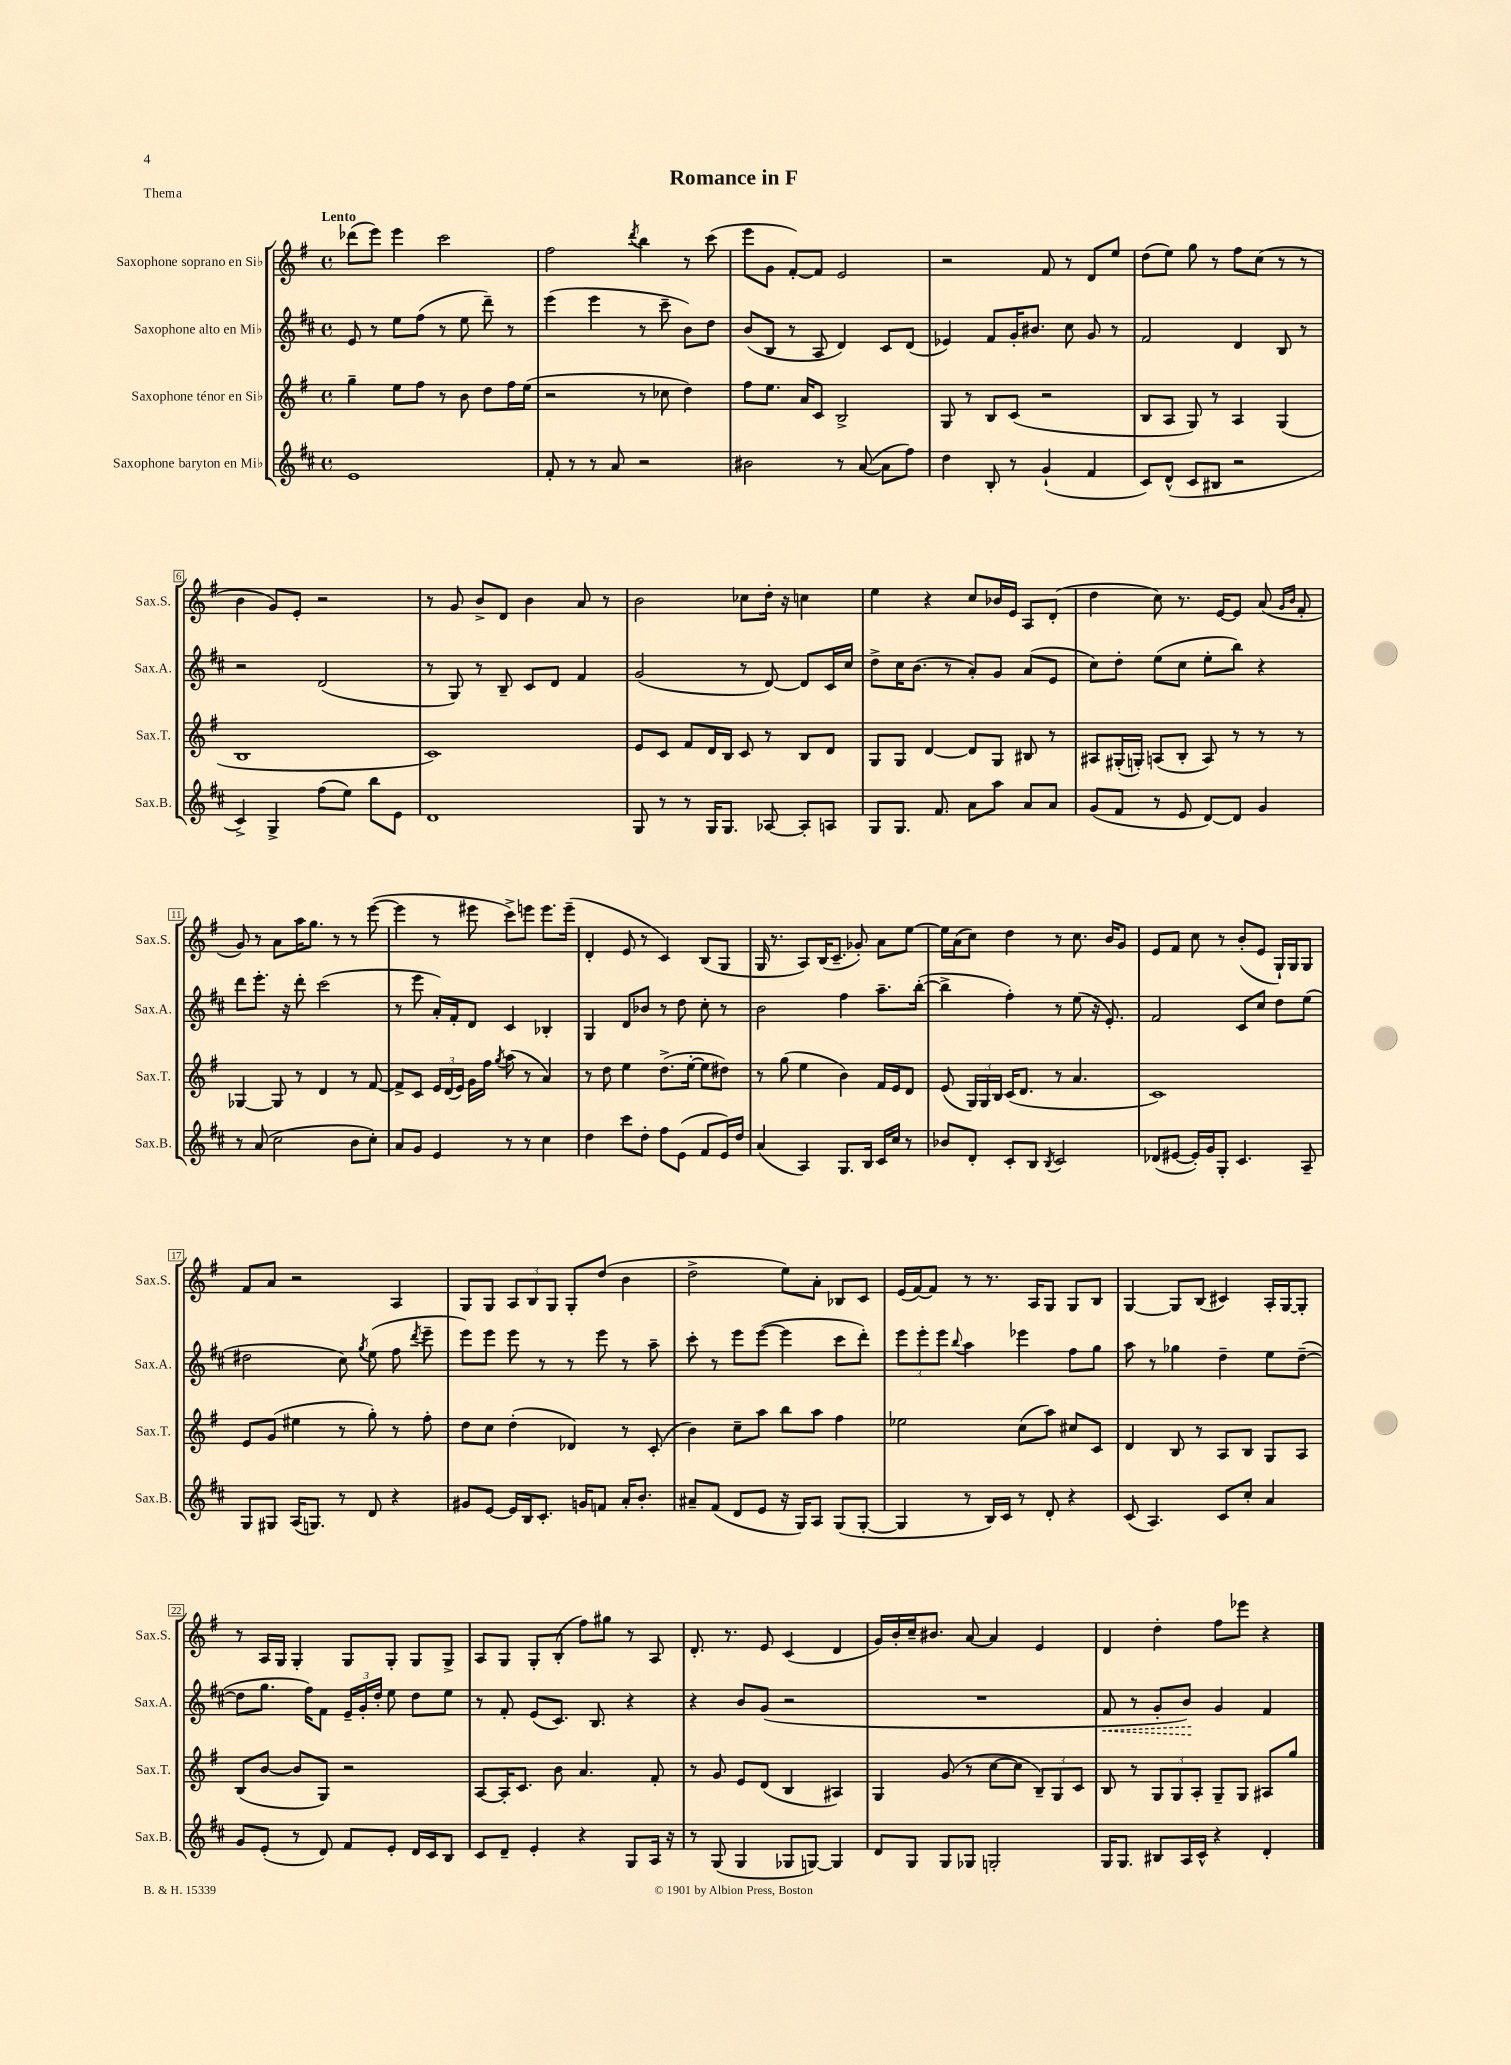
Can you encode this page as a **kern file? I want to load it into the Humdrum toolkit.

**kern	**kern	**kern	**kern
*staff4	*staff3	*staff2	*staff1
*clefG2	*clefG2	*clefG2	*clefG2
*k[f#c#]	*k[f#]	*k[f#c#]	*k[f#]
*M4/4	*M4/4	*M4/4	*M4/4
*met(c)	*met(c)	*met(c)	*met(c)
1e	4gg~	8e	(8ddd-
.	.	8r	8eee)
.	8ee	8ee	4eee
.	8ff#	(8ff#	.
.	8r	8r	2ccc
.	8b	8ee	.
.	8dd	8ddd~)	.
.	16ff#	8r	.
.	(16ee	.	.
=	=	=	=
8f#'	2r	(4eee	2ff#
8r	.	.	.
8r	.	4eee	.
8a	.	.	.
.	.	.	8qddd
2r	8r	8r	4bb
.	8cc-	8ccc#~	.
.	4dd)	8b)	8r
.	.	8dd	(8ccc
=	=	=	=
2b#	8ff#	(8b	8eee
.	8.ee	8B	8g
.	.	8r	[8f#')
.	16a	.	.
.	8c	8A	8f#]
8r	2B^	4d)	2e
([8a	.	.	.
8a]	.	8c#	.
8ff#)	.	(8d	.
=	=	=	=
4dd	8G	4e-)	2r
.	8r	.	.
8B'	8B	8f#	.
8r	(8c	16g'	.
.	.	8.b#	.
(4g`	2r	.	8f#
.	.	8cc#	8r
4f#	.	8g	8d
.	.	8r	8ee
=	=	=	=
8c#)	8B	2f#	(8dd
(8d^^	8A	.	8ee)
8c#	8G)	.	8gg
8B#	8r	.	8r
2r	4A	4d	8ff#
.	.	.	(8cc
.	(4G	8B	8r
.	.	8r	8r
=	=	=	=
4c#^)	1B	2r	4b
4G^	.	.	8g)
.	.	.	8e'
(8ff#	.	(2d	2r
8ee)	.	.	.
8bb	.	.	.
8e	.	.	.
=	=	=	=
1d	1c)	8r	8r
.	.	8G)	8g
.	.	8r	8b^
.	.	8B~	8d
.	.	8c#	4b
.	.	8d	.
.	.	4f#	8a
.	.	.	8r
=	=	=	=
8G	8e	(2g	2b
8r	8c	.	.
8r	8f#	.	.
16G	16d	.	.
8.G	16B	.	.
.	8c	8r	8cc-
[8A-	8r	[8d)	16dd'
.	.	.	16r
8A-']	8B	8d]	4cc
8A	8d	16c#	.
.	.	16cc#	.
=	=	=	=
8G	8G	8dd^	4ee
8.G	8G	16cc#	.
.	.	(8.b	.
.	[4d	.	4r
8.f#	.	.	.
.	.	8r	.
8a	8d]	8a')	8cc
8aa	8G	8g	16b-
.	.	.	16e
8a	8B#	(8a	8A
8a	8r	8e	(8d'
=	=	=	=
(8g	8A#	8cc#)	4dd
8f#	(16G#'	8dd'	.
.	16G')	.	.
8r	(8A	(8ee	8cc)
8e	8B'	8cc#	8.r
[8d)	8A)	8ee'	.
.	.	.	[16e
8d]	8r	8bb)	8e]
4g	8r	4r	(8a
.	.	.	16qqg
.	.	.	16qqb
.	8r	.	8f#'
=	=	=	=
8r	[4G-	8ddd	8g)
(8a	.	8.eee'	8r
2cc#	8G-]	.	8a
.	.	16r	.
.	8r	8ddd'	16aa
.	.	.	8.gg
.	4d	(2ccc#	.
.	.	.	8r
8b	8r	.	8r
8cc#')	[8f#	.	([8eee
=	=	=	=
8a	8f#^]	8r	4eee]
8g	8c	8eee	.
4e	24e	16a')	8r
.	(24d	.	.
.	.	16f#'	.
.	24e)	.	.
.	16g	8d	8eee#
.	16ff#	.	.
.	8qgg	.	.
8r	(8aa	4c#	8ccc^)
8r	8r	.	8eee
4cc#	4a)	4B-'	8.eee
.	.	.	(16eee~
=	=	=	=
4dd	8r	4G	4d'
.	8dd	.	.
8ccc#	4ee	8d	8e
8dd'	.	8b-	8r
8ff#	(8.dd^	8r	4c)
(8e	.	8dd	.
.	[16ee'	.	.
8f#	8ee]	8cc#'	(8B
16e)	8dd#)	8r	8G
16dd	.	.	.
=	=	=	=
(4a	8r	2b	16G
.	.	.	8.r
.	(8gg	.	.
4A)	4ee	.	8A)
.	.	.	(16B
.	.	.	8.c~
8.G	4b)	4ff#	.
.	.	.	8g-')
16B	.	.	.
16c#	16f#	8.aa~	8a
16cc#	16e	.	.
8r	8d	.	[8ee
.	.	([16bb'	.
=	=	=	=
8b-	(8e	4bb^]	16ee]
.	.	.	(16a
8d'	24G)	.	8cc)
.	24G	.	.
.	24B	.	.
8c#'	(16c	4ff#')	4dd
.	8.d	.	.
8B	.	.	.
8qB	.	.	.
2c#	8r	8r	8r
.	4.a	(8ee	8.cc
.	.	16r	.
.	.	8.e')	16b
.	.	.	8g
=	=	=	=
(8d-	1c)	2f#	8e
[8e#	.	.	8f#
16e#'])	.	.	8cc
16g	.	.	.
8G'	.	.	8r
4.c#	.	8c#	(8b'
.	.	8cc#	8e
.	.	8dd	16G`)
.	.	.	16G
8A~	.	(8ee	8G
=	=	=	=
8G	8e	2dd#	8f#
8G#	(8g	.	8a
(16A	4ee#	.	2r
8.G)	.	.	.
8r	8r	8cc#)	.
.	.	8qgg	.
8d	8gg')	(8ee	.
4r	8r	8ff#	4A
.	.	8qddd	.
.	8ff#'	8eee~	.
=	=	=	=
8g#	8dd	8eee)	8G
[8e	8cc	8eee	8G
16e]	(4dd'	8eee	12A
16B	.	.	.
.	.	.	12B
8.c#'	.	8r	.
.	.	.	12G
.	4d-)	8r	8G'
16g	.	.	.
8f	.	8eee	(8dd
16a'	8r	8r	4b
8.b'	.	.	.
.	(8c'	8aa~	.
=	=	=	=
8a#~	4b)	8ccc#'	2dd^
(8f#	.	8r	.
8d	8cc~	8eee	.
8e	8aa	([8eee	.
16r	8bb	4eee]	8ee)
16G)	.	.	.
8A	8aa	.	8a'
(8G	4ff#	8ccc#	8B-
[8G'	.	8ddd')	8c
=	=	=	=
4G]	2ee-	12eee	(16e
.	.	.	[16f#)
.	.	12eee'	.
.	.	.	8f#]
.	.	12eee	.
.	.	8qqbb	.
8r	.	4aa	8r
16B)	.	.	8.r
16c#	.	.	.
8r	(8cc	4eee-	.
.	.	.	16A
8d'	8aa)	.	8G
4r	8cc#	8ff#	8G
.	8c	8gg	8B
=	=	=	=
(8c#	4d	8aa	[4G
4.A)	.	8r	.
.	8B	4gg-	8G]
.	8r	.	(8B
8c#	8A	4dd~	4c#)
8cc#'	8B	.	.
4a	8G	8ee	16A'
.	.	.	[16G
.	8A	([8dd~	8G']
=	=	=	=
8g	(8B	8dd]	8r
(8e'	[8b	8.gg	16A
.	.	.	16G
8r	8b]	.	4G'
.	.	16ff#)	.
8d)	8G)	8f#	.
8f#	2r	24e~	8G
.	.	24g'	.
.	.	24dd'	.
8e'	.	8ee	8G'
16d	.	8dd	8G
16c#	.	.	.
8B	.	8ee	8G^
=	=	=	=
8c#	[8A	8r	8A
8d~	16A']	8f#'	8G
.	8.c	.	.
4e'	.	(8e	8G'
.	8b	8.c#)	(8B'
4r	4.a	.	8ff#)
.	.	8.B	.
.	.	.	8gg#
8G	.	4r	8r
16A	8f#'	.	8A
16r	.	.	.
=	=	=	=
8r	8r	4r	8.d'
(8G	8g	.	.
.	.	.	8.r
4G	8e	8b	.
.	(8d	(8g	8e
8G-	4B	2r	(4c
[8G)	.	.	.
4G]	4A#)	.	4d
=	=	=	=
8d	4G	1r	16g)
.	.	.	16b'
8G	.	.	16cc~
.	.	.	8.b#
8G	(8g	.	.
8G-	8r	.	[8a
2G'	[8cc	.	4a]
.	8cc]	.	.
.	12B~)	.	4e
.	12G	.	.
.	12c	.	.
=	=	=	=
16G	8B	8f#	4d
8.G	.	.	.
.	8r	8r	.
8B#	12G	8g'	4dd'
.	12G	.	.
16A	.	8b)	.
.	12A'	.	.
16c#^^	.	.	.
4r	8G~	4g	8ff#
.	8G	.	8eee-
4d'	8A#	4f#	4r
.	8gg	.	.
==	==	==	==
*-	*-	*-	*-
